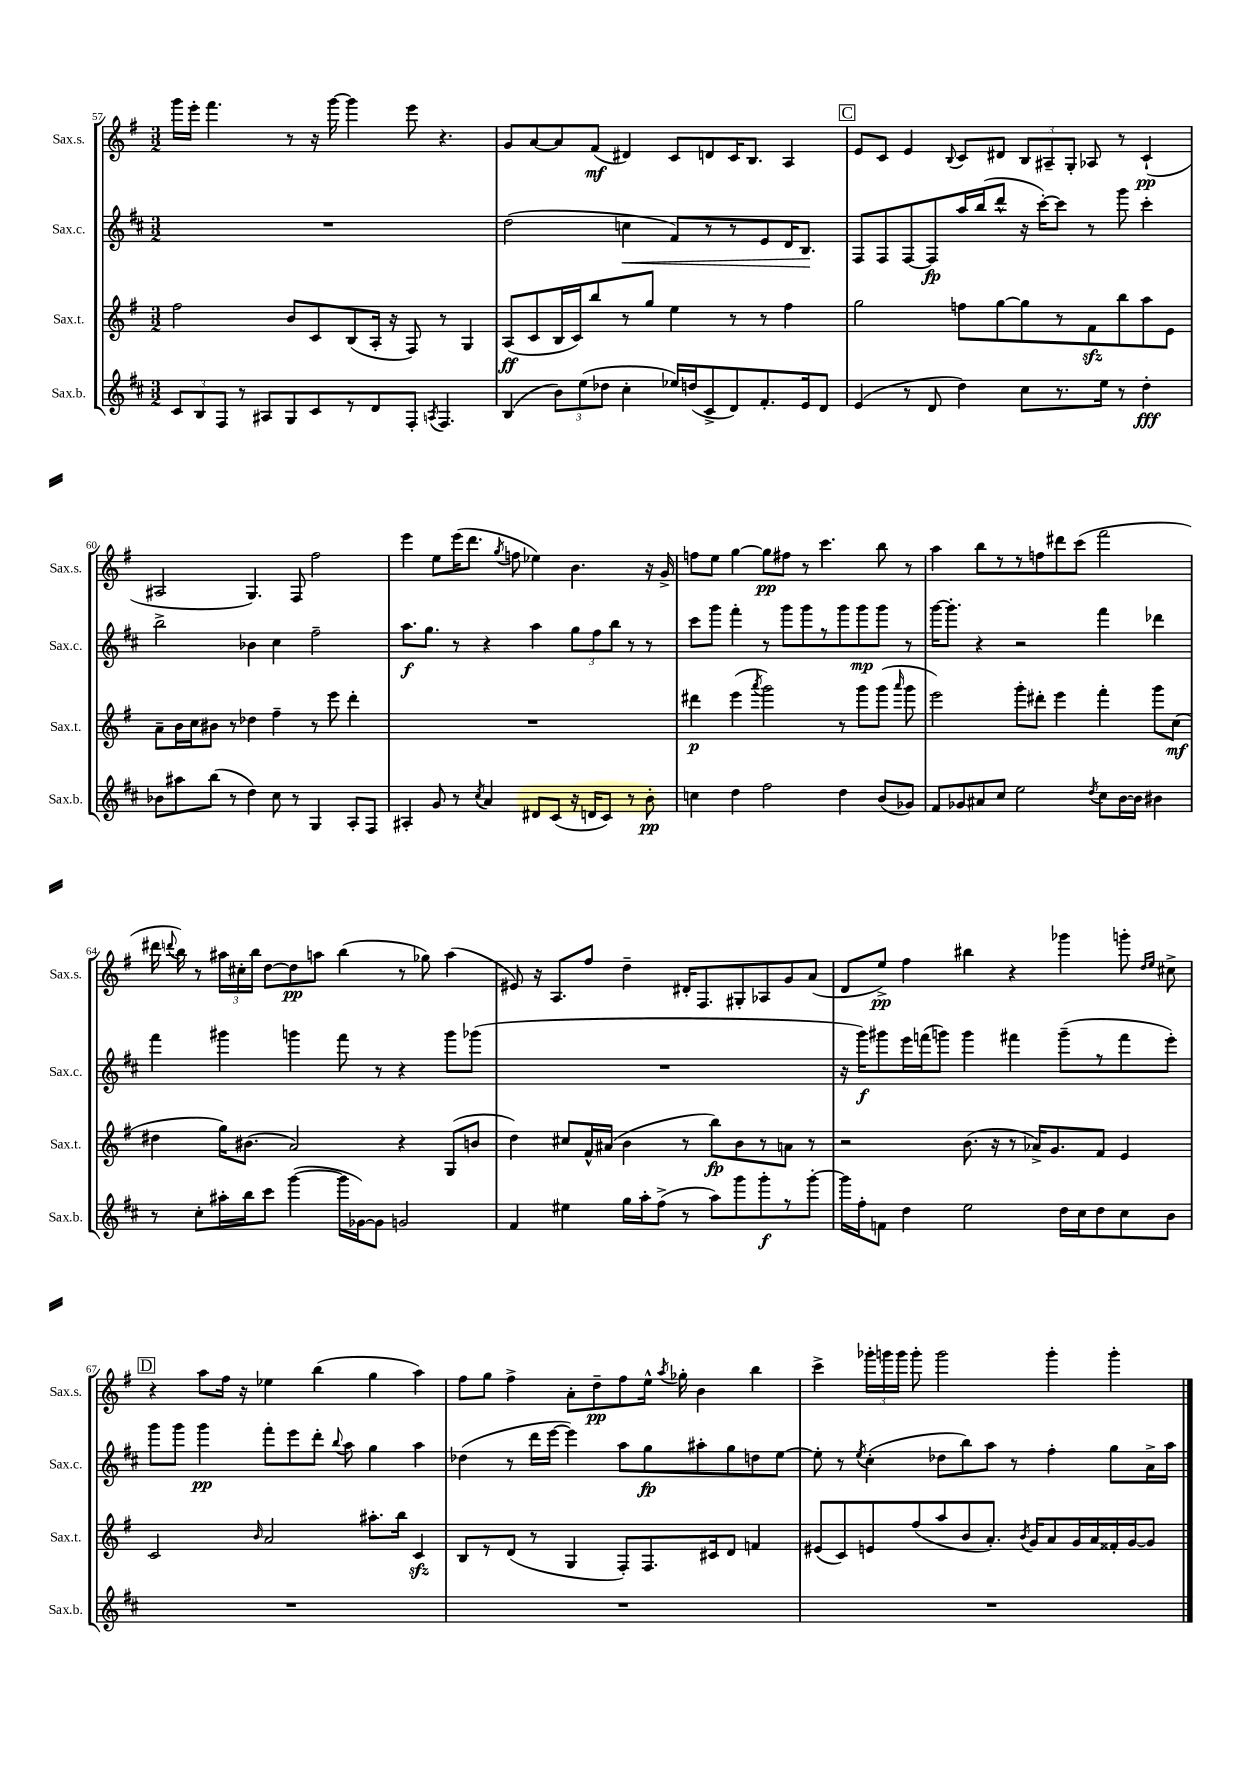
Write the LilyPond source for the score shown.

<<
\new StaffGroup <<
\new Staff = "s0" \with { instrumentName = "Sax.s." shortInstrumentName = "Sax.s." } {
    \clef treble \key g \major \numericTimeSignature \time 3/2
    \autoBeamOff g'''16[ e'''16]-. fis'''4. r8 r16 g'''16~ g'''4 e'''8 r4. |
    g'8[ a'8~ a'8 fis'8]\mf( dis'4) c'8[ d'8 c'16 b8.] a4 |
    \mark \markup { \box "C" } e'8[ c'8] e'4 \appoggiatura { b8 } c'8[ dis'8] \tuplet 3/2 { b8[ ais8-- g8]-. } aes8 r8 c'4-!\pp( |
    ais2 g4.) fis8 fis''2 |
    e'''4 e''8[ e'''16( d'''8.] \acciaccatura { g''8 } f''8 ees''4) b'4. r16 g'16-> |
    f''8[ e''8] g''4~ g''8[\pp fis''8] r8 c'''4. b''8 r8 |
    a''4 b''8[ r8 r8 f''8 dis'''8 c'''8]( fis'''2 |
    dis'''16 \appoggiatura { d'''8 } b''16) r8 \tuplet 3/2 { ais''16[ cis''16-. b''16] } d''8[~ d''8\pp a''8] b''4( r8 ges''8) a''4( |
    eis'8) r16 a8.[ fis''8] d''4-- dis'16[-. fis8. gis8-. aes8 g'8 a'8]( |
    d'8[ e''8]->\pp) fis''4 bis''4 r4 ges'''4 g'''8-. \grace { d''16[ e''16] } cis''8-> |
    \mark \markup { \box "D" } r4 a''8[ fis''16] r16 ees''4 b''4( g''4 a''4) |
    fis''8[ g''8] fis''4-> a'8[-. d''8--\pp fis''8 e''16]-^ \acciaccatura { a''8 } ges''16-. b'4 b''4 |
    c'''4-> \tuplet 3/2 { ges'''16[-. g'''16 g'''16] } g'''8-. g'''2 g'''4-. g'''4-. \bar "|." |
}
\new Staff = "s1" \with { instrumentName = "Sax.c." shortInstrumentName = "Sax.c." } {
    \clef treble \key d \major \numericTimeSignature \time 3/2
    \autoBeamOff R1. |
    d''2( c''4\< fis'8[) r8 r8 e'8 d'16 b8.]\! |
    \mark \markup { \box "C" } fis8[ fis8 fis8~ fis8\fp a''16 b''16( d'''8]-^ r16 cis'''16[~-.) cis'''8] r8 g'''8 cis'''4-. |
    b''2-> bes'4 cis''4 fis''2-- |
    a''8.[\f g''8.] r8 r4 a''4 \tuplet 3/2 { g''8[ fis''8 b''8] } r8 r8 |
    cis'''8[ g'''8] fis'''4-. r8 g'''8[ g'''8 r8 g'''8 g'''8\mp g'''8] r8 |
    g'''16[~ g'''8.]-. r4 r2 fis'''4 des'''4 |
    fis'''4 gis'''4 g'''4 fis'''8 r8 r4 g'''8[ ges'''8]( |
    R1. |
    r16 g'''16[\f) gis'''8 e'''16 f'''16( g'''8]) g'''4 fis'''4 g'''8[--( r8 fis'''8 e'''8]-.) |
    \mark \markup { \box "D" } g'''8[ g'''8] g'''4\pp fis'''8[-. e'''8 d'''8]-. \appoggiatura { b''8 } a''8 g''4 a''4 |
    des''4( r8 d'''16[ e'''16]~ e'''4) a''8[ g''8\fp ais''8-. g''8 d''8 e''8]~ |
    e''8-. r8 \acciaccatura { e''8 } cis''4-.( des''8[ b''8) a''8] r8 fis''4-. g''8[ a'16-> a''16] \bar "|." |
}
\new Staff = "s2" \with { instrumentName = "Sax.t." shortInstrumentName = "Sax.t." } {
    \clef treble \key g \major \numericTimeSignature \time 3/2
    \autoBeamOff fis''2 b'8[ c'8 b8( a16]-. r16 fis8) r8 g4 |
    a8[\ff( c'8 b16 c'16) b''8 r8 g''8] e''4 r8 r8 fis''4 |
    \mark \markup { \box "C" } g''2 f''8[ g''8~ g''8 r8 fis'8\sfz b''8 a''8 e'8] |
    a'8[-- b'16 c''16 bis'8] r8 des''4 fis''4-- r8 e'''8 d'''4-. |
    R1. |
    dis'''4\p e'''4( \acciaccatura { a'''8 } g'''2) r8 g'''8[ g'''8]( \grace { a'''16 } g'''8 |
    e'''2) g'''8[-. dis'''8]-. e'''4 fis'''4-. g'''8[ c''8]\mf( |
    dis''4 g''16[) bis'8.]( a'2) r4 g8[( b'8] |
    d''4) cis''8[ fis'16-^ ais'16]( b'4 r8 b''8[\fp) b'8 r8 a'8] r8 |
    r2 b'8.( r16 r8 aes'16[->) g'8. fis'8] e'4 |
    \mark \markup { \box "D" } c'2 \grace { b'16 } a'2 ais''8.[-. b''16] c'4\sfz |
    b8[ r8 d'8]( r8 g4 fis8[-.) fis8. cis'16 d'8] f'4 |
    eis'8[( c'8) e'8 fis''8( a''8 b'8 a'8.]-.) \acciaccatura { b'8 } g'16[ a'8 g'16 a'16 fisis'16-. g'16~ g'8] \bar "|." |
}
\new Staff = "s3" \with { instrumentName = "Sax.b." shortInstrumentName = "Sax.b." } {
    \clef treble \key d \major \numericTimeSignature \time 3/2
    \autoBeamOff \tuplet 3/2 { cis'8[ b8 fis8] } r8 ais8[ g8 cis'8 r8 d'8 fis8]-. \acciaccatura { a8 } fis4. |
    b4( \tuplet 3/2 { b'8[) e''8( des''8] } cis''4-. ees''16[) d''16( cis'8-> d'8) fis'8.-. e'16 d'8] |
    \mark \markup { \box "C" } e'4( r8 d'8 d''4) cis''8[ r8. e''16] r8 d''4-.\fff |
    bes'8[ ais''8 b''8]( r8 d''4) cis''8 r8 g4 a8[-. fis8] |
    ais4-. g'8 r8 \acciaccatura { cis''8 } a'4 dis'8[ cis'8]( r16 d'16[ cis'8]) r8 b'8-.\pp |
    c''4 d''4 fis''2 d''4 b'8[( ges'8]) |
    fis'8[ ges'8 ais'8 cis''8] e''2 \acciaccatura { d''8 } cis''8[ b'16~ b'16] bis'4 |
    r8 cis''8[-. ais''16-. b''16 cis'''8] g'''4~( g'''16[ ges'16~) ges'8] g'2 |
    fis'4 eis''4 g''16[ a''16-. fis''8]->( r8 a''8[) g'''8 g'''8-.\f r8 g'''8]~-. |
    g'''16[ fis''16-. f'8] d''4 e''2 d''16[ cis''16 d''8 cis''8 b'8] |
    \mark \markup { \box "D" } R1. |
    R1. |
    R1. \bar "|." |
}
>>
>>
\layout { \context { \Score currentBarNumber = #57 } }
